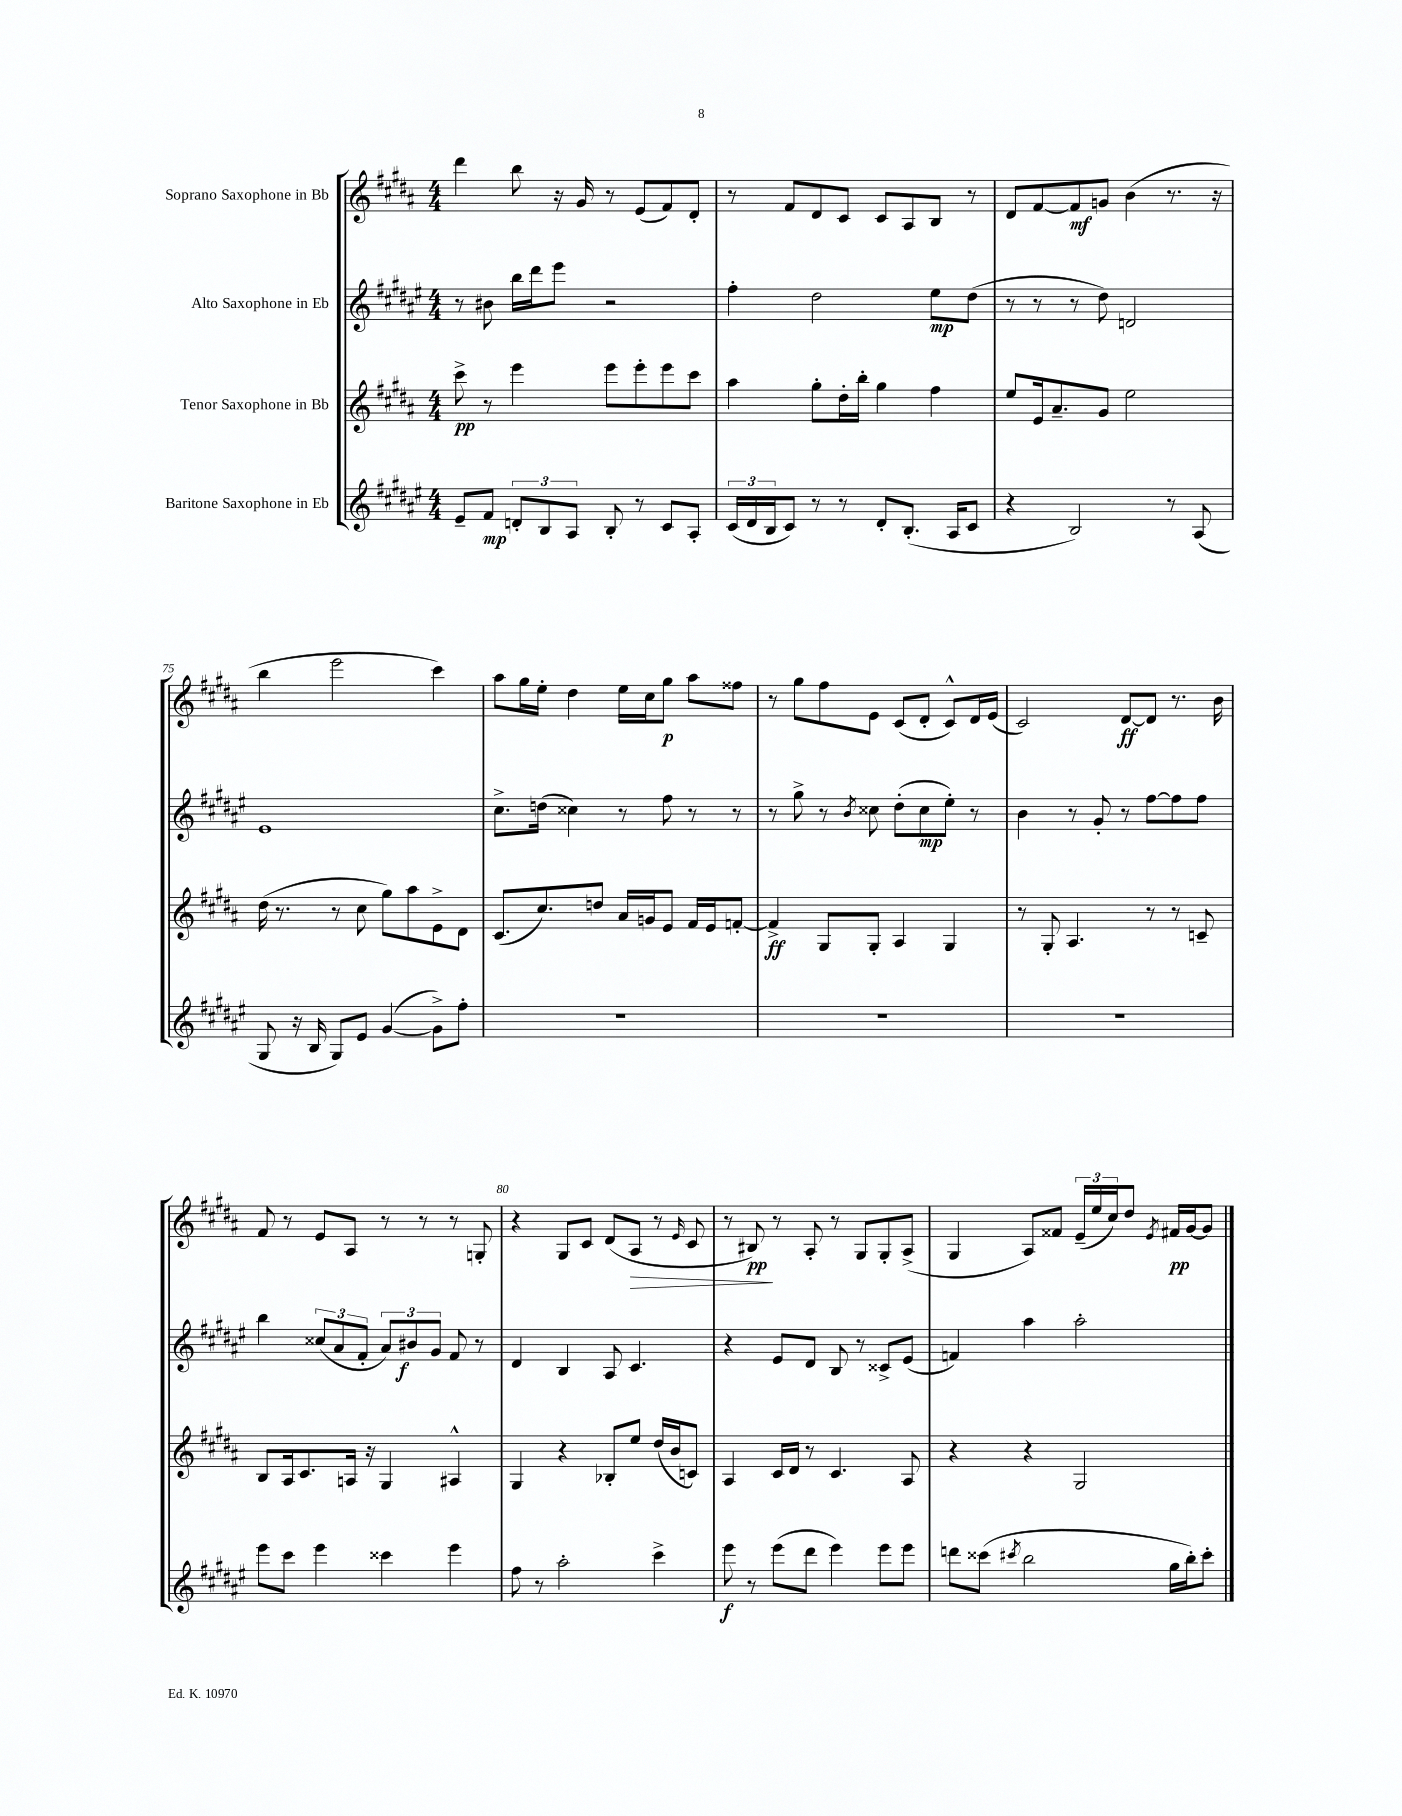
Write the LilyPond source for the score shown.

<<
\new StaffGroup <<
\new Staff = "s0" \with { instrumentName = "Soprano Saxophone in Bb" } {
    \clef treble \key b \major \numericTimeSignature \time 4/4
    dis'''4 b''8 r16 gis'16 r8 e'8( fis'8) dis'8-. |
    r8 fis'8 dis'8 cis'8 cis'8 ais8 b8 r8 |
    dis'8 fis'8~ fis'8\mf g'8 b'4( r8. r16 |
    b''4 e'''2 cis'''4) |
    ais''8 gis''16 e''16-. dis''4 e''16 cis''16 gis''8\p ais''8 fisis''8 |
    r8 gis''8 fis''8 e'8 cis'8( dis'8-. cis'8-^) dis'16 e'16( |
    cis'2) dis'8~\ff dis'8 r8. b'16 |
    fis'8 r8 e'8 ais8 r8 r8 r8 g8-. |
    r4 gis8 cis'8 dis'8( ais8\> r8 \grace { e'16 } cis'8 |
    r8 bis8\pp\!) r8 ais8-. r8 gis8 gis8-. ais8->( |
    gis4 ais8) fisis'8 \tuplet 3/2 { e'16--( e''16 cis''16) } dis''8 \acciaccatura { e'8 } fis'16\pp gis'16~ gis'8 \bar "|." |
}
\new Staff = "s1" \with { instrumentName = "Alto Saxophone in Eb" } {
    \clef treble \key fis \major \numericTimeSignature \time 4/4
    r8 bis'8 b''16 dis'''16 eis'''8 r2 |
    fis''4-. dis''2 eis''8\mp dis''8( |
    r8 r8 r8 dis''8) d'2 |
    eis'1 |
    cis''8.-> d''16( cisis''4) r8 fis''8 r8 r8 |
    r8 gis''8-> r8 \acciaccatura { b'8 } cisis''8 dis''8-.( cisis''8\mp eis''8-.) r8 |
    b'4 r8 gis'8-. r8 fis''8~ fis''8 fis''8 |
    b''4 \tuplet 3/2 { cisis''8( ais'8 fis'8-. } \tuplet 3/2 { ais'8) bis'8\f gis'8 } fis'8 r8 |
    dis'4 b4 ais8 cis'4. |
    r4 eis'8 dis'8 b8 r8 cisis'8-> eis'8( |
    f'4) ais''4 ais''2-. \bar "|." |
}
\new Staff = "s2" \with { instrumentName = "Tenor Saxophone in Bb" } {
    \clef treble \key b \major \numericTimeSignature \time 4/4
    cis'''8->\pp r8 e'''4 e'''8 e'''8-. e'''8 cis'''8 |
    ais''4 gis''8-. dis''16-. b''16-. gis''4 fis''4 |
    e''8 e'16 ais'8.-- gis'8 e''2 |
    dis''16( r8. r8 cis''8 gis''8) ais''8 e'8-> dis'8 |
    cis'8.( cis''8.) d''8 ais'16 g'16 e'8 fis'16 e'16 f'8~-. |
    f'4->\ff gis8 gis8-. ais4 gis4 |
    r8 gis8-. ais4. r8 r8 c'8-- |
    b8 ais16 cis'8. a16 r16 gis4 ais4-^ |
    gis4 r4 bes8-. e''8 dis''16( b'16 c'8) |
    ais4 cis'16 dis'16 r8 cis'4. ais8 |
    r4 r4 gis2 \bar "|." |
}
\new Staff = "s3" \with { instrumentName = "Baritone Saxophone in Eb" } {
    \clef treble \key fis \major \numericTimeSignature \time 4/4
    eis'8-- fis'8\mp \tuplet 3/2 { d'8-. b8 ais8 } b8-. r8 cis'8 ais8-. |
    \tuplet 3/2 { cis'16( dis'16 b16 } cis'8) r8 r8 dis'8-. b8.-.( ais16 cis'8 |
    r4 b2) r8 ais8( |
    gis8 r16 b16 gis8) eis'8 gis'4~( gis'8->) fis''8-. |
    R1 |
    R1 |
    R1 |
    eis'''8 cis'''8 eis'''4 cisis'''4 eis'''4 |
    fis''8 r8 ais''2-. cis'''4-> |
    eis'''8\f r8 eis'''8( dis'''8 eis'''4) eis'''8 eis'''8 |
    d'''8 cisis'''8( \acciaccatura { cis'''8 } b''2 gis''16 b''16-.) cis'''8-. \bar "|." |
}
>>
>>
\layout { \context { \Score currentBarNumber = #72 \override BarNumber.break-visibility = ##(#f #t #t) barNumberVisibility = #(every-nth-bar-number-visible 5) } }
